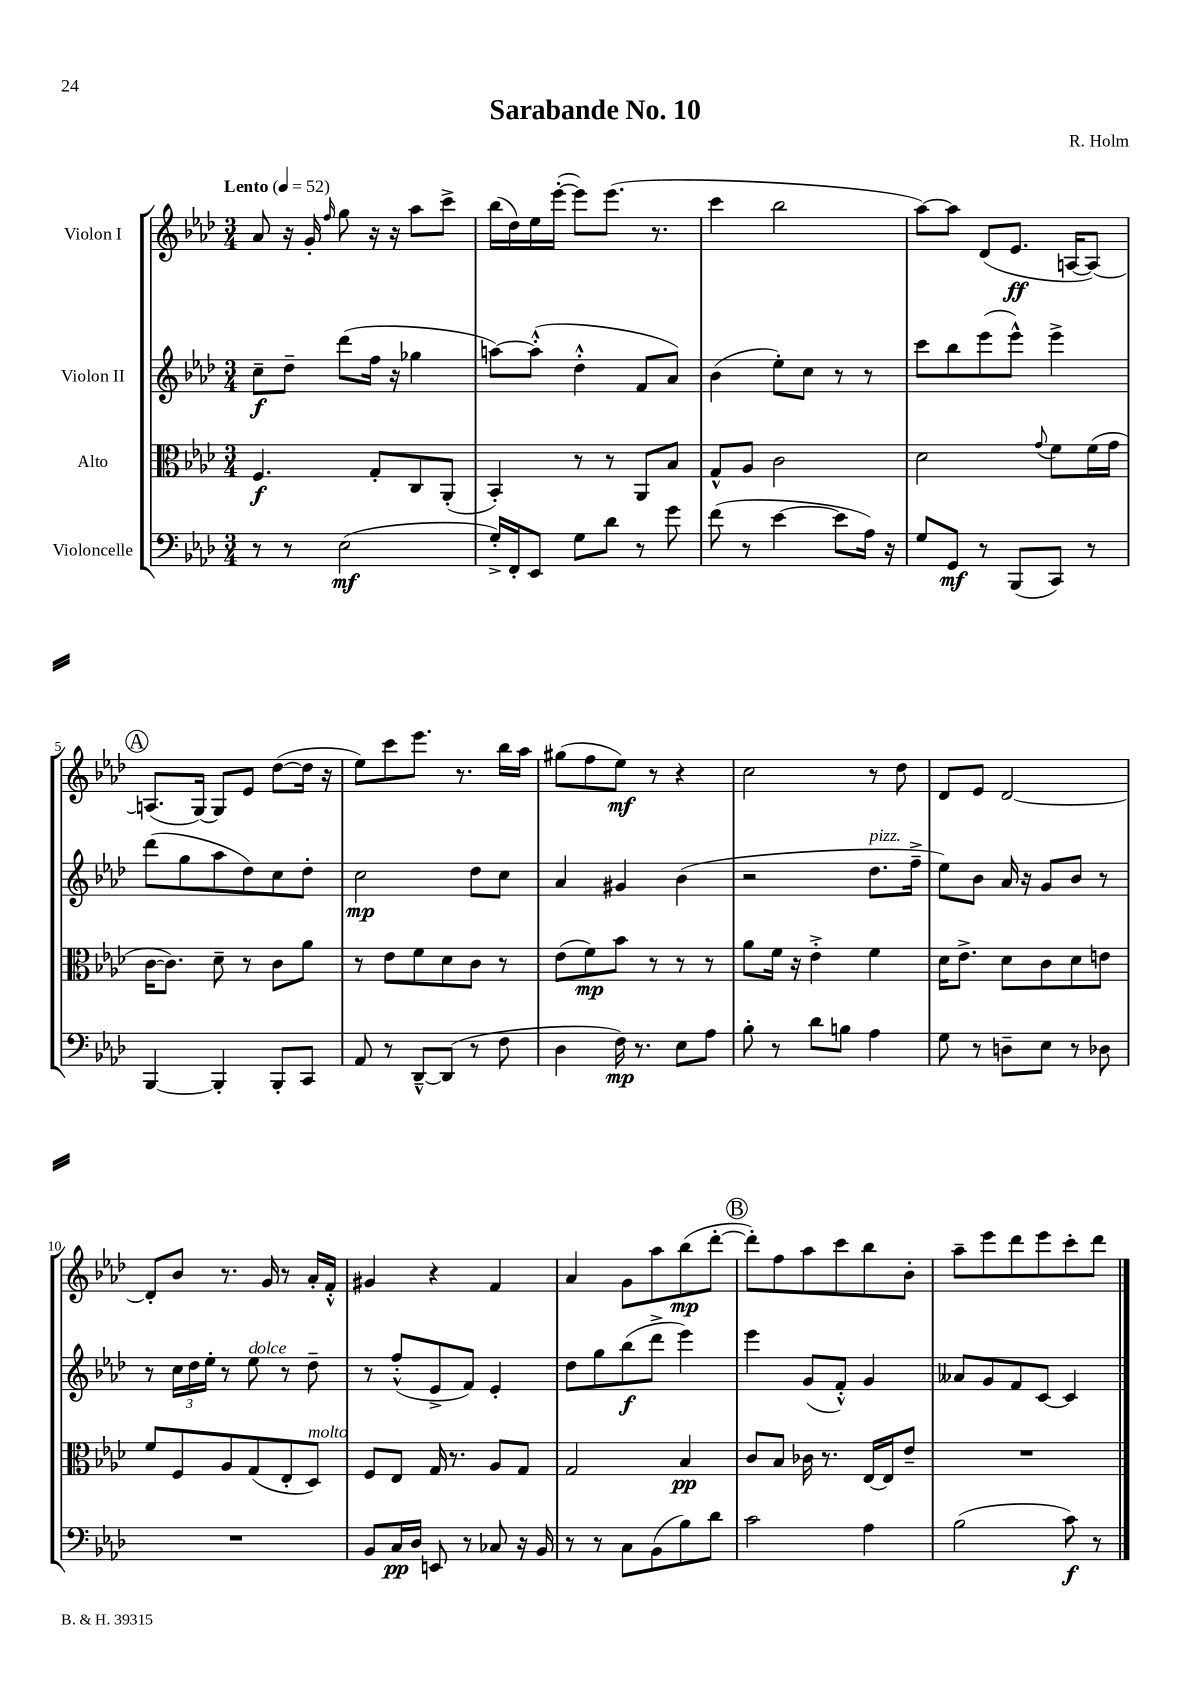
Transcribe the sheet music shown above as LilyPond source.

\header { title = "Sarabande No. 10" composer = "R. Holm" }
<<
\new StaffGroup <<
\new Staff = "s0" \with { instrumentName = "Violon I" } {
    \clef treble \key aes \major \numericTimeSignature \time 3/4 \tempo "Lento" 4 = 52
    aes'8 r16 g'16-. \grace { f''16 } g''8 r16 r16 aes''8 c'''8-> |
    bes''16( des''16) ees''16 ees'''16~-.( ees'''8) ees'''8.( r8. |
    c'''4 bes''2 |
    aes''8~) aes''8 des'8( ees'8.\ff a16~ a8~) |
    \mark \markup { \circle "A" } a8.( g16~) g8 ees'8 des''8~( des''16 r16 |
    ees''8) c'''8 ees'''8. r8. bes''16 aes''16 |
    gis''8( f''8 ees''8\mf) r8 r4 |
    c''2 r8 des''8 |
    des'8 ees'8 des'2~ |
    des'8-. bes'8 r8. g'16 r8 aes'16-. f'16-.-^ |
    gis'4 r4 f'4 |
    aes'4 g'8 aes''8 bes''8\mp( des'''8~-. |
    \mark \markup { \circle "B" } des'''8-.) f''8 aes''8 c'''8 bes''8 bes'8-. |
    aes''8-- ees'''8 des'''8 ees'''8 c'''8-. des'''8 \bar "|." |
}
\new Staff = "s1" \with { instrumentName = "Violon II" } {
    \clef treble \key aes \major \numericTimeSignature \time 3/4
    c''8--\f des''8-- des'''8( f''16 r16 ges''4 |
    a''8~) a''8-.-^( des''4-.-^ f'8 aes'8) |
    bes'4( ees''8-.) c''8 r8 r8 |
    c'''8 bes''8 ees'''8( ees'''8-^) ees'''4-> |
    \mark \markup { \circle "A" } des'''8( g''8 aes''8 des''8) c''8 des''8-. |
    c''2\mp des''8 c''8 |
    aes'4 gis'4 bes'4( |
    r2 des''8.^\markup { \italic "pizz." } f''16---> |
    ees''8) bes'8 aes'16 r16 g'8 bes'8 r8 |
    r8 \tuplet 3/2 { c''16 des''16 ees''16-. } r8 ees''8^\markup { \italic "dolce" } r8 des''8-- |
    r8 f''8-.-^( ees'8-> f'8) ees'4-. |
    des''8 g''8 bes''8\f( des'''8-> ees'''4) |
    \mark \markup { \circle "B" } ees'''4 g'8( f'8-.-^) g'4 |
    aeses'8 g'8 f'8 c'8~ c'4 \bar "|." |
}
\new Staff = "s2" \with { instrumentName = "Alto" } {
    \clef alto \key aes \major \numericTimeSignature \time 3/4
    f4.\f g8-. c8 aes,8-.( |
    bes,4-.) r8 r8 aes,8 bes8 |
    g8-^ aes8 c'2 |
    des'2 \appoggiatura { g'8 } f'8 f'16( g'16 |
    \mark \markup { \circle "A" } c'16~ c'8.) des'8-- r8 c'8 aes'8 |
    r8 ees'8 f'8 des'8 c'8 r8 |
    ees'8( f'8\mp) bes'8 r8 r8 r8 |
    aes'8 f'16 r16 ees'4-.-> f'4 |
    des'16 ees'8.-> des'8 c'8 des'8 e'8 |
    f'8 f8 aes8 g8( ees8-. des8^\markup { \italic "molto" }) |
    f8 ees8 g16 r8. aes8 g8 |
    g2 bes4\pp |
    \mark \markup { \circle "B" } c'8 bes8 ces'16 r8. ees16~ ees16 ees'8-- |
    R2. \bar "|." |
}
\new Staff = "s3" \with { instrumentName = "Violoncelle" } {
    \clef bass \key aes \major \numericTimeSignature \time 3/4
    r8 r8 ees2\mf( |
    g16-.->) f,16-. ees,8 g8 des'8 r8 g'8 |
    f'8( r8 ees'4~ ees'8 aes16) r16 |
    g8 g,8\mf r8 bes,,8( c,8) r8 |
    \mark \markup { \circle "A" } bes,,4~ bes,,4-. bes,,8-. c,8 |
    aes,8 r8 des,8~---^ des,8( r8 f8 |
    des4 f16\mp) r8. ees8 aes8 |
    bes8-. r8 des'8 b8 aes4 |
    g8 r8 d8-- ees8 r8 des8 |
    R2. |
    bes,8 c16\pp des16 e,8 r8 ces8 r16 bes,16 |
    r8 r8 c8 bes,8( bes8) des'8 |
    \mark \markup { \circle "B" } c'2 aes4 |
    bes2( c'8\f) r8 \bar "|." |
}
>>
>>
